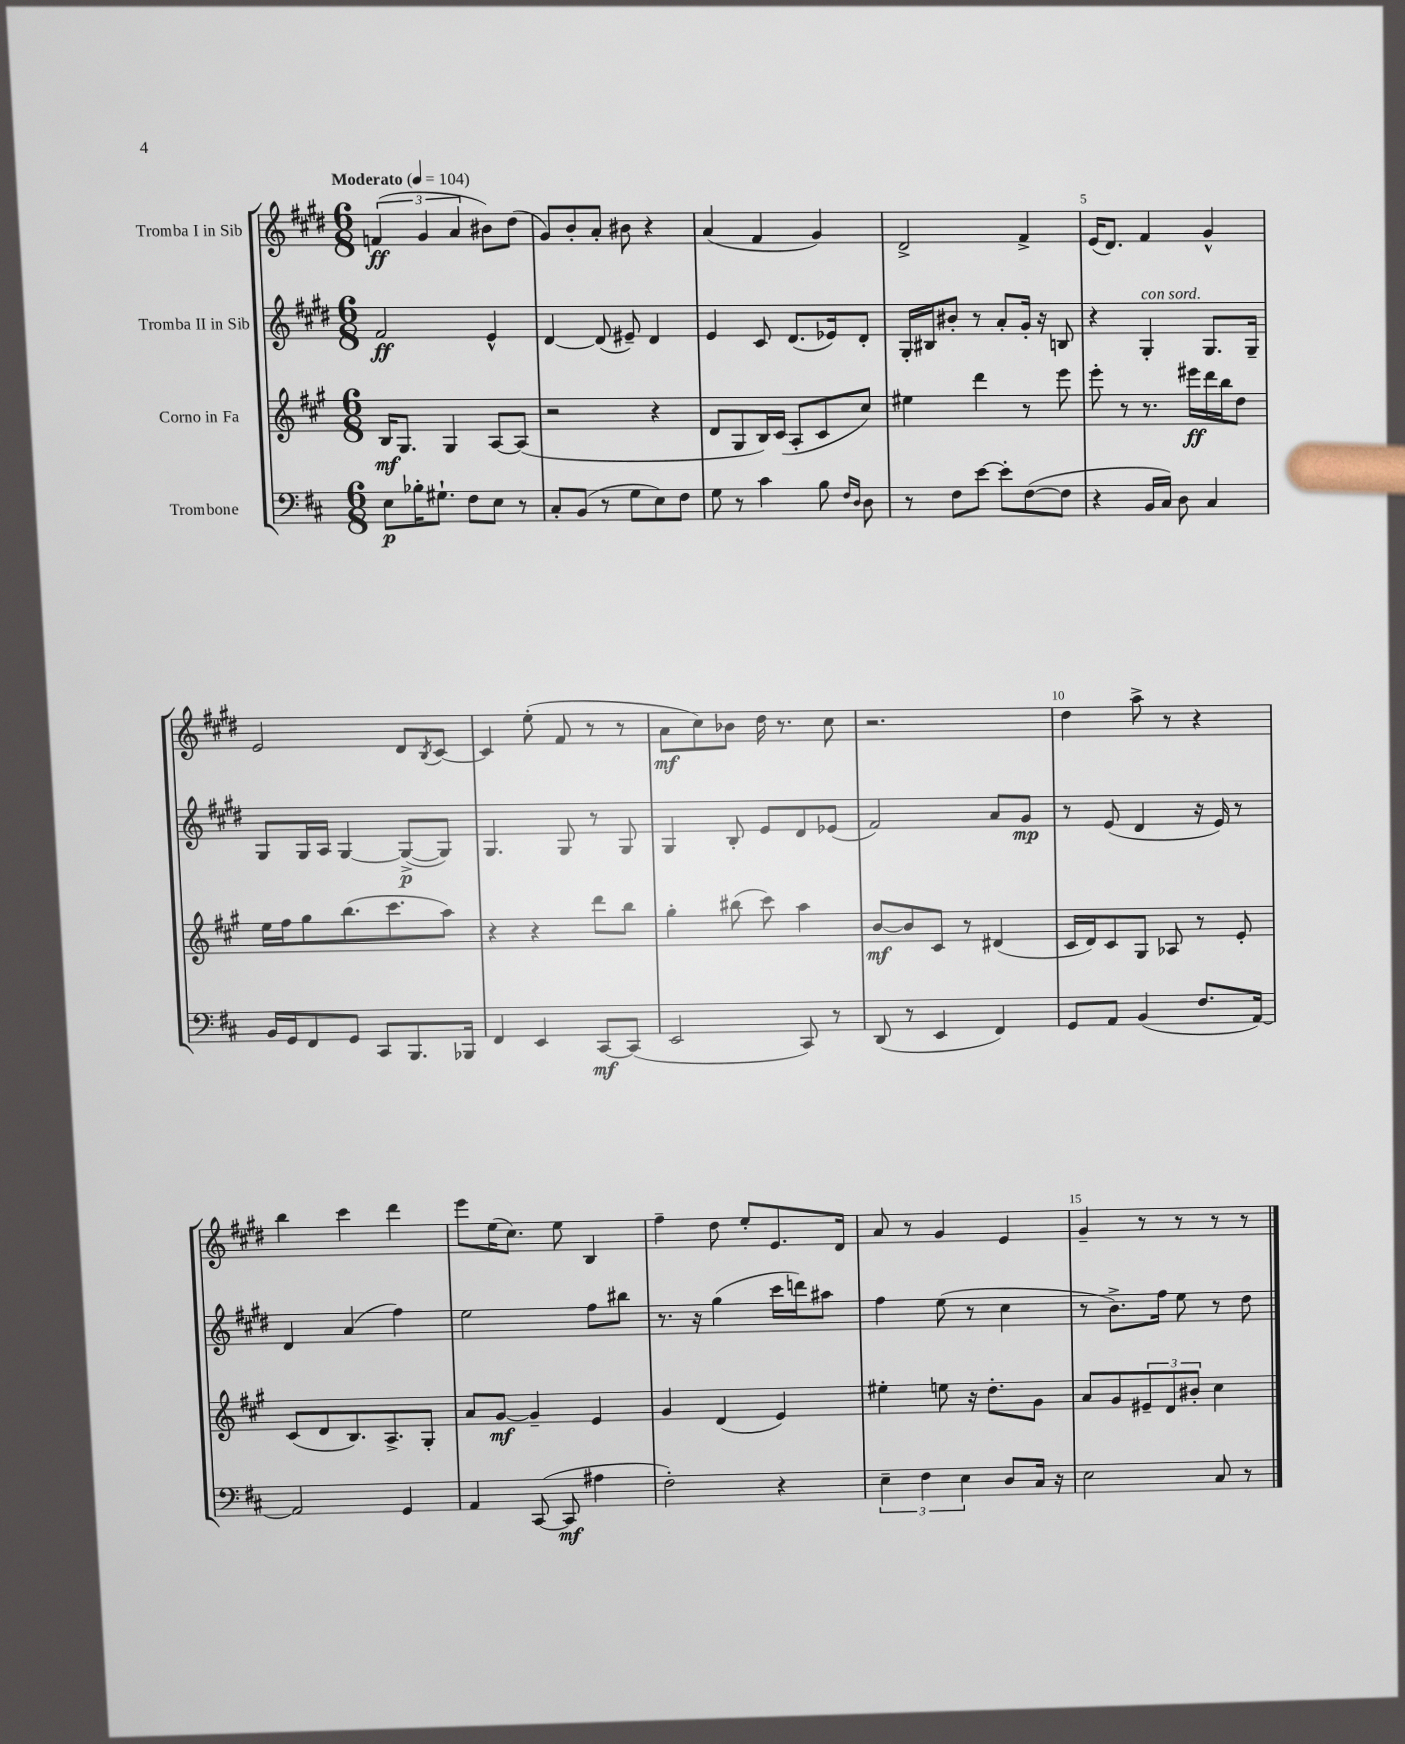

**kern	**kern	**kern	**kern
*staff4	*staff3	*staff2	*staff1
*clefF4	*clefG2	*clefG2	*clefG2
*k[f#c#]	*k[f#c#g#]	*k[f#c#g#d#]	*k[f#c#g#d#]
*M6/8	*M6/8	*M6/8	*M6/8
*MM104	*MM104	*MM104	*MM104
8E\L	16B/LK	2f#/	(6f/
.	8.G#/J	.	.
16B-'\K	.	.	.
.	.	.	6g#/
8.G#`\J	.	.	.
.	4G#/	.	.
.	.	.	6a/
8F#\L	.	.	.
8E\J	[8A/L	4e^^/	8b#\L)
8r	(8A/]J	.	(8dd#\J
=	=	=	=
8C#'/L	2r	[4d#/	8g#/L)
(8BB/J	.	.	8b'/
8r	.	(8d#/]	8a'/J
8G\L	.	8e#~/)	8b#\
8E\)	4r	4d#/	4r
8F#\J	.	.	.
=	=	=	=
8G\	8d/L	4e/	(4a/
8r	8G#/	.	.
4c#\	16B/L)	8c#/	4f#/
.	(16c#/JJ	.	.
.	8A'/L	(8.d#/L	.
8B\	8c#/	.	4g#/)
.	.	16e-/k)	.
16qqF#/LL	.	.	.
16qqD/JJ	.	.	.
8D\	8cc#/J)	8d#'/J	.
=	=	=	=
8r	4ee#\	16G#'/LL	2d#^/
.	.	16B#/J	.
8F#\L	.	8b#'/J	.
[8e\J	4ddd\	8r	.
8e'\]L	.	8a'/L	.
([8F#\	8r	16g#'/Jk	4f#^/
.	.	16r	.
8F#\]J	8eee\	8B/	.
=	=	=	=
4r	8eee'\	4r	(16e/LK
.	.	.	8.d#/J)
.	8r	.	.
16BB/LL	8.r	4G#'/	4f#/
16C#/JJ)	.	.	.
8D\	.	.	.
.	16eee#\LL	.	.
4C#/	16ddd\	8.G#/L	4g#^^/
.	16bb\J	.	.
.	8dd\J	.	.
.	.	16G#~/Jk	.
=	=	=	=
16BB/LL	16ee\LL	8G#/L	2e/
16GG/J	16ff#\J	.	.
8FF#/	8gg#\	16G#/L	.
.	.	16A/JJ	.
8GG/J	(8.bb\	[4G#/	.
8CC#/L	.	.	.
.	8.ccc#\	.	.
8.BBB/	.	(8G#^/_L	8d#/L
.	.	.	8qB/
.	8aa\J)	8G#/]J)	[8c#/J
16BBB-/Jk	.	.	.
=	=	=	=
4FF#/	4r	4.G#/	4c#/]
4EE/	4r	.	(8ee'\
.	.	8G#/	8f#/
[8CC#/L	8ddd\L	8r	8r
(8CC#/]J	8bb\J	8G#/	8r
=	=	=	=
2EE/	4gg#'\	4G#/	8a\L
.	.	.	8cc#\)
.	(8bb#\	8B'/	8b-\J
.	8ccc#\)	8e/L	16dd#\
.	.	.	8.r
8CC#/)	4aa\	8d#/	.
8r	.	(8e-/J	8cc#\
=	=	=	=
(8DD/	[8b/L	2f#/)	2.r
8r	8b/]	.	.
4EE/	8c#/J	.	.
.	8r	.	.
4FF#/)	(4d#/	8a/L	.
.	.	8g#/J	.
=	=	=	=
8GG/L	16c#/LL	8r	4dd#\
.	16d/J)	.	.
8AA/J	8c#/	(8e/	.
(4BB/	8G#/J	4d#/	8aa^\
.	8A-/	.	8r
8.F#/L	8r	16r	4r
.	.	16e/)	.
.	8e'/	8r	.
[16AA/Jk)	.	.	.
=	=	=	=
2AA/]	(8c#/L	4d#/	4bb\
.	8d/	.	.
.	8.B/)	(4a/	4ccc#\
.	8.A^/	.	.
4GG/	.	4ff#\)	4ddd#\
.	8G#'/J	.	.
=	=	=	=
4AA/	8a/L	2ee\	8eee\L
.	[8g#/J	.	(16ee\K
.	.	.	8.cc#\J)
([8CC#/	4g#~/]	.	.
8CC#/]	.	.	8ee\
4A#\	4e/	8ff#\L	4B/
.	.	8bb#\J	.
=	=	=	=
2F#'\)	4g#/	8.r	4ff#~\
.	.	16r	.
.	(4d/	(4gg#\	8dd#\
.	.	.	8ee'/L
4r	4e/)	16ccc#\LL	8.e/
.	.	16ddd\J)	.
.	.	8aa#\J	.
.	.	.	16d#/Jk
=	=	=	=
6E~\	4ee#'\	4ff#\	8a/
.	.	.	8r
6F#\	.	.	.
.	8ee\	(8ee\	4g#/
6E\	.	.	.
.	16r	8r	.
.	8.dd'\L	.	.
8D/L	.	4cc#\	4e/
16C#/Jk	8g#\J	.	.
16r	.	.	.
=	=	=	=
2E\	8a/L	8r	4g#~/
.	8g#/	8.b^\L)	.
.	12e#~/	.	8r
.	.	16ff#\Jk	.
.	12d/	.	.
.	.	8ee\	8r
.	12b#'/J	.	.
8C#/	4cc#\	8r	8r
8r	.	8dd#\	8r
==	==	==	==
*-	*-	*-	*-
